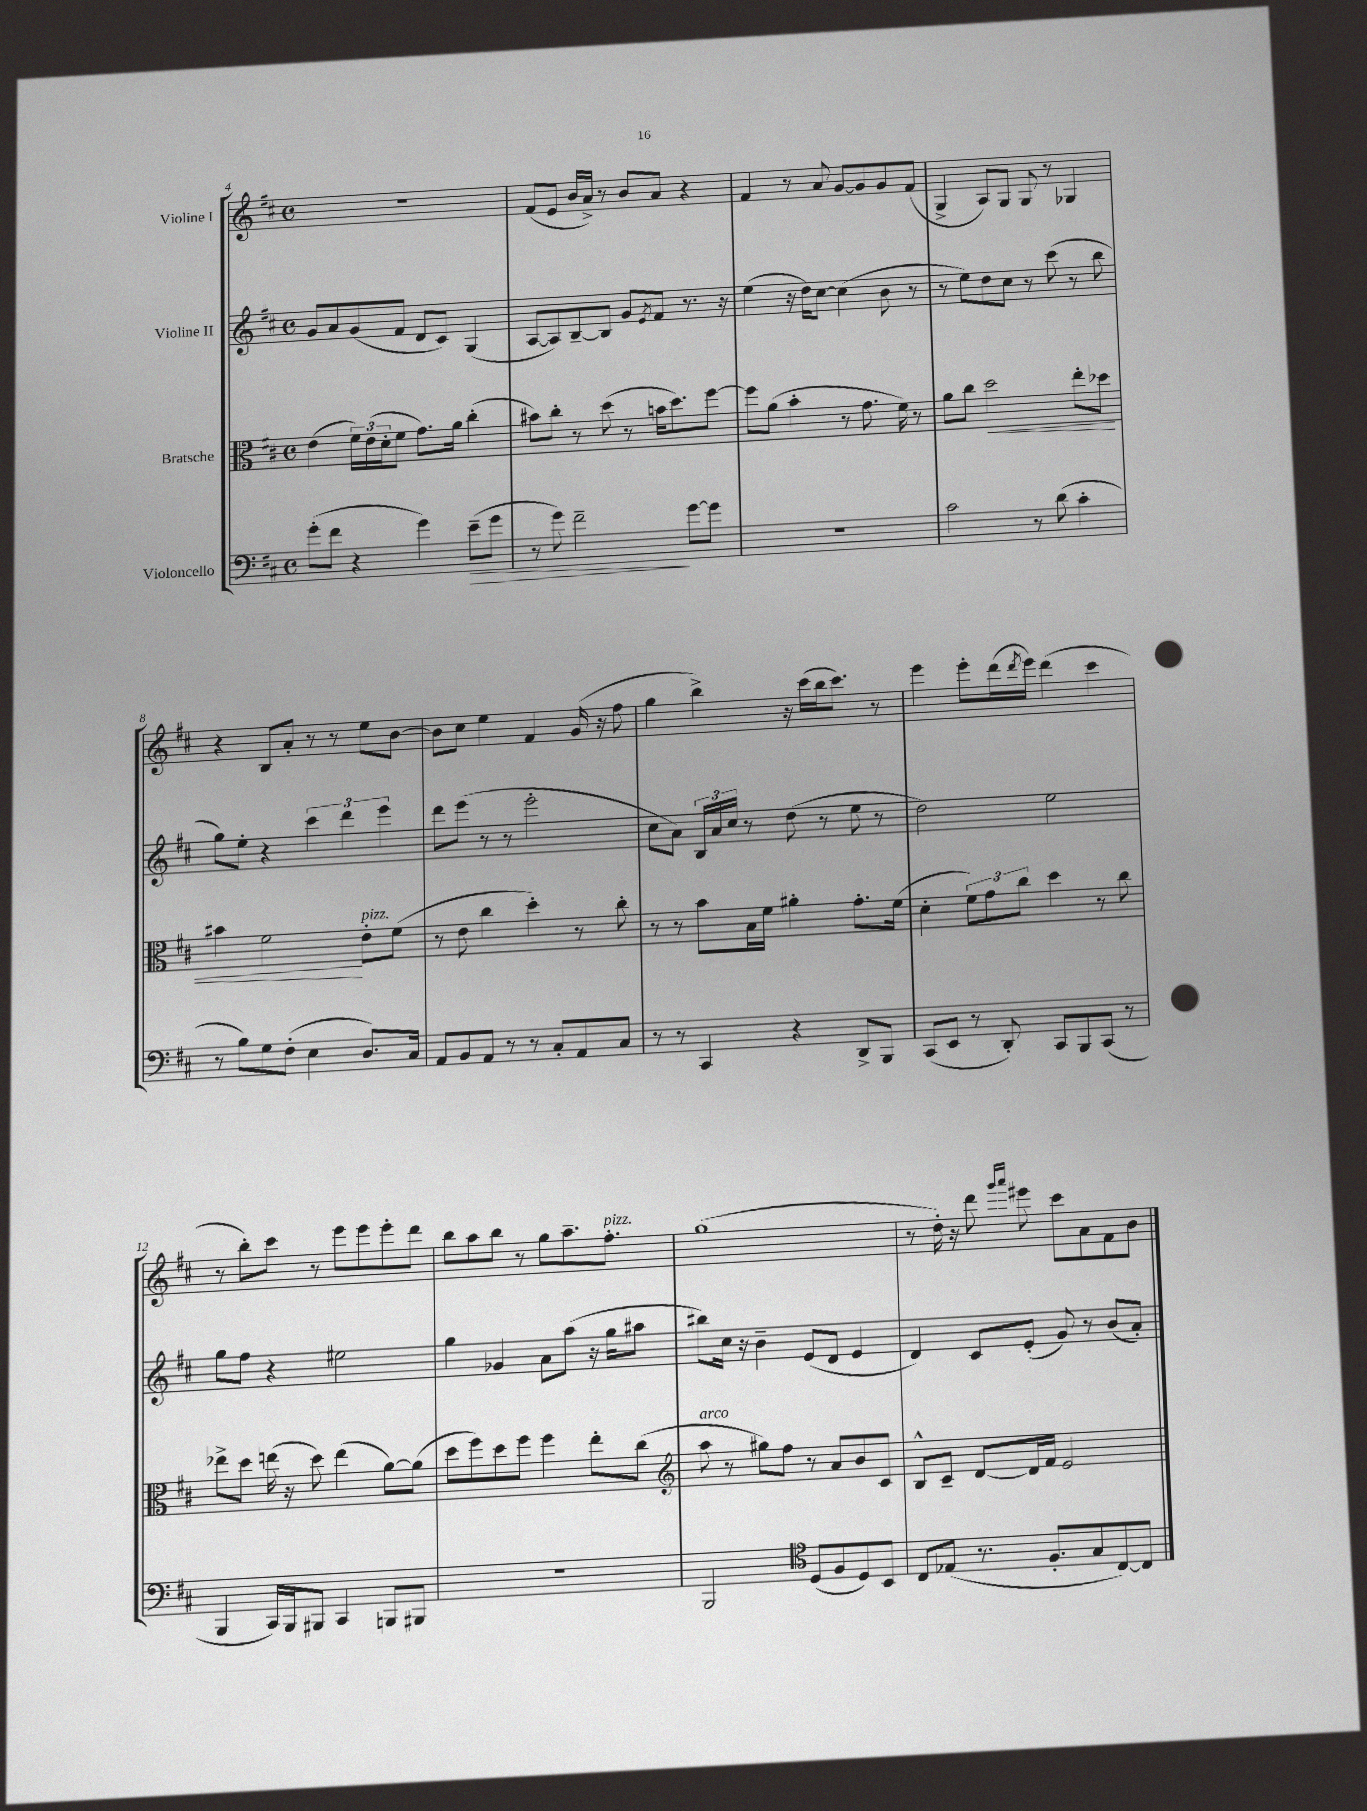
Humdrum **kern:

**kern	**kern	**kern	**kern
*staff4	*staff3	*staff2	*staff1
*clefF4	*clefC3	*clefG2	*clefG2
*k[f#c#]	*k[f#c#]	*k[f#c#]	*k[f#c#]
*M4/4	*M4/4	*M4/4	*M4/4
*met(c)	*met(c)	*met(c)	*met(c)
(8g'	(4e	8g	1r
8f#	.	8a	.
4r	24f#)	(8g	.
.	(24e	.	.
.	24d'	.	.
.	8f#	8f#	.
4g)	8.g)	8d	.
.	.	8c#)	.
.	16a	.	.
(8e~	(4cc#'	(4G	.
8g	.	.	.
=	=	=	=
8r	8b#)	[8A	(8f#
8g)	8cc#'	8A])	8e
2f#~	8r	[8B~	16b
.	.	.	16a^)
.	(8dd	8B]	8r
.	8r	8g	8b
.	.	8qe	.
.	16b	8f#	8a
.	8.dd)	.	.
[8g	.	8.r	4r
8g]	[8ff#	.	.
.	.	16r	.
=	=	=	=
1r	8ff#]	(4ee	4f#
.	(8a	.	.
.	4b'	16r	8r
.	.	16dd)	.
.	.	[8cc#	8a
.	8r	(4cc#]	[8g
.	8.g	.	8g]
.	.	8b	8g
.	16f#)	.	.
.	8r	8r	(8f#
=	=	=	=
2c#	8a	8r	4G^
.	8cc#	8ee)	.
.	2dd	8dd	8A)
.	.	8cc#	8G
8r	.	8r	8G
(8d	.	(8ccc#	8r
4c#'	8ee'	8r	4G-
.	8dd-	8bb	.
=	=	=	=
8r	4b#	8gg)	4r
8B)	.	8ee'	.
8G	2f#	4r	8B
(8F#'	.	.	8a'
4E	.	6ccc#	8r
.	.	.	8r
.	.	6ddd	.
8.D)	8e'	.	8ee
.	.	6eee	.
.	(8f#	.	[8b
16C#	.	.	.
=	=	=	=
8AA	8r	8ddd	8b]
8BB	8e	(8eee	8cc#
8AA	4cc#	8r	4ee
8r	.	8r	.
8r	4dd')	2eee'	4f#
8C#'	.	.	.
8AA	8r	.	(16g
.	.	.	16r
8C#	8cc#'	.	8ff#
=	=	=	=
8r	8r	8cc#	4gg
8r	8r	8a)	.
4CC#	8b	24B	4bb^)
.	.	24a	.
.	.	24cc#	.
.	16B	8r	.
.	16f#	.	.
4r	4a#'	(8dd	16r
.	.	.	(16ccc#
.	.	8r	16bb
.	.	.	8.ccc#)
8DD^	8.g'	8ee	.
8BBB	.	8r	8r
.	(16f#	.	.
=	=	=	=
(8CC#	4d'	2dd)	4eee
8EE	.	.	.
8r	12f#)	.	8eee'
.	12g	.	.
8DD')	.	.	(16ddd
.	12cc#	.	.
.	.	.	8qddd
.	.	.	16eee)
8CC#	4dd	2ee	(4ddd
8BBB	.	.	.
(8CC#	8r	.	4ccc#
8r	8cc#	.	.
=	=	=	=
4BBB	8ee-^	8gg	8r
.	8dd	8ff#	8bb')
16CC#)	(16ee	4r	8ccc#
16BBB	16r	.	.
8BBB#	8dd)	.	8r
4CC#	(4ee	2ee#	8eee
.	.	.	8eee
8BBB	[8a)	.	8eee'
8BBB#	(8a]	.	8ddd
=	=	=	=
1r	8dd	4gg	8bb
.	8ff#)	.	8aa
.	8dd	4g-	8bb
.	8ff#	.	8r
.	4ff#	8a	8gg
.	.	(8aa	8.aa~
.	8ee'	16r	.
.	.	16gg	8.ff#'
.	(8cc#	8aa#	.
=	=	=	=
*	*clefG2	*	*
2BBB	8aa	8bb#)	(1gg
.	8r	16cc#	.
.	.	16r	.
.	8gg#)	4b~	.
.	8ff#	.	.
*clefC4	*	*	*
(8D	8r	(8e	.
8F#	8a	8d	.
8D)	8b	4e	.
8BB	8c#	.	.
=	=	=	=
8C#	8B^^	4d)	8r
(8E-	8c#~	.	16dd')
.	.	.	16r
8.r	[8d	8c#	8ddd
.	.	.	16qqggg
.	.	.	16qqaaa
.	16d]	(8e'	8eee#
8.F#'	16f#	.	.
.	2e	8g)	8ccc#
8G	.	8r	8a
[8C#)	.	(8b	8f#
8C#]	.	8a')	8b
==	==	==	==
*-	*-	*-	*-
